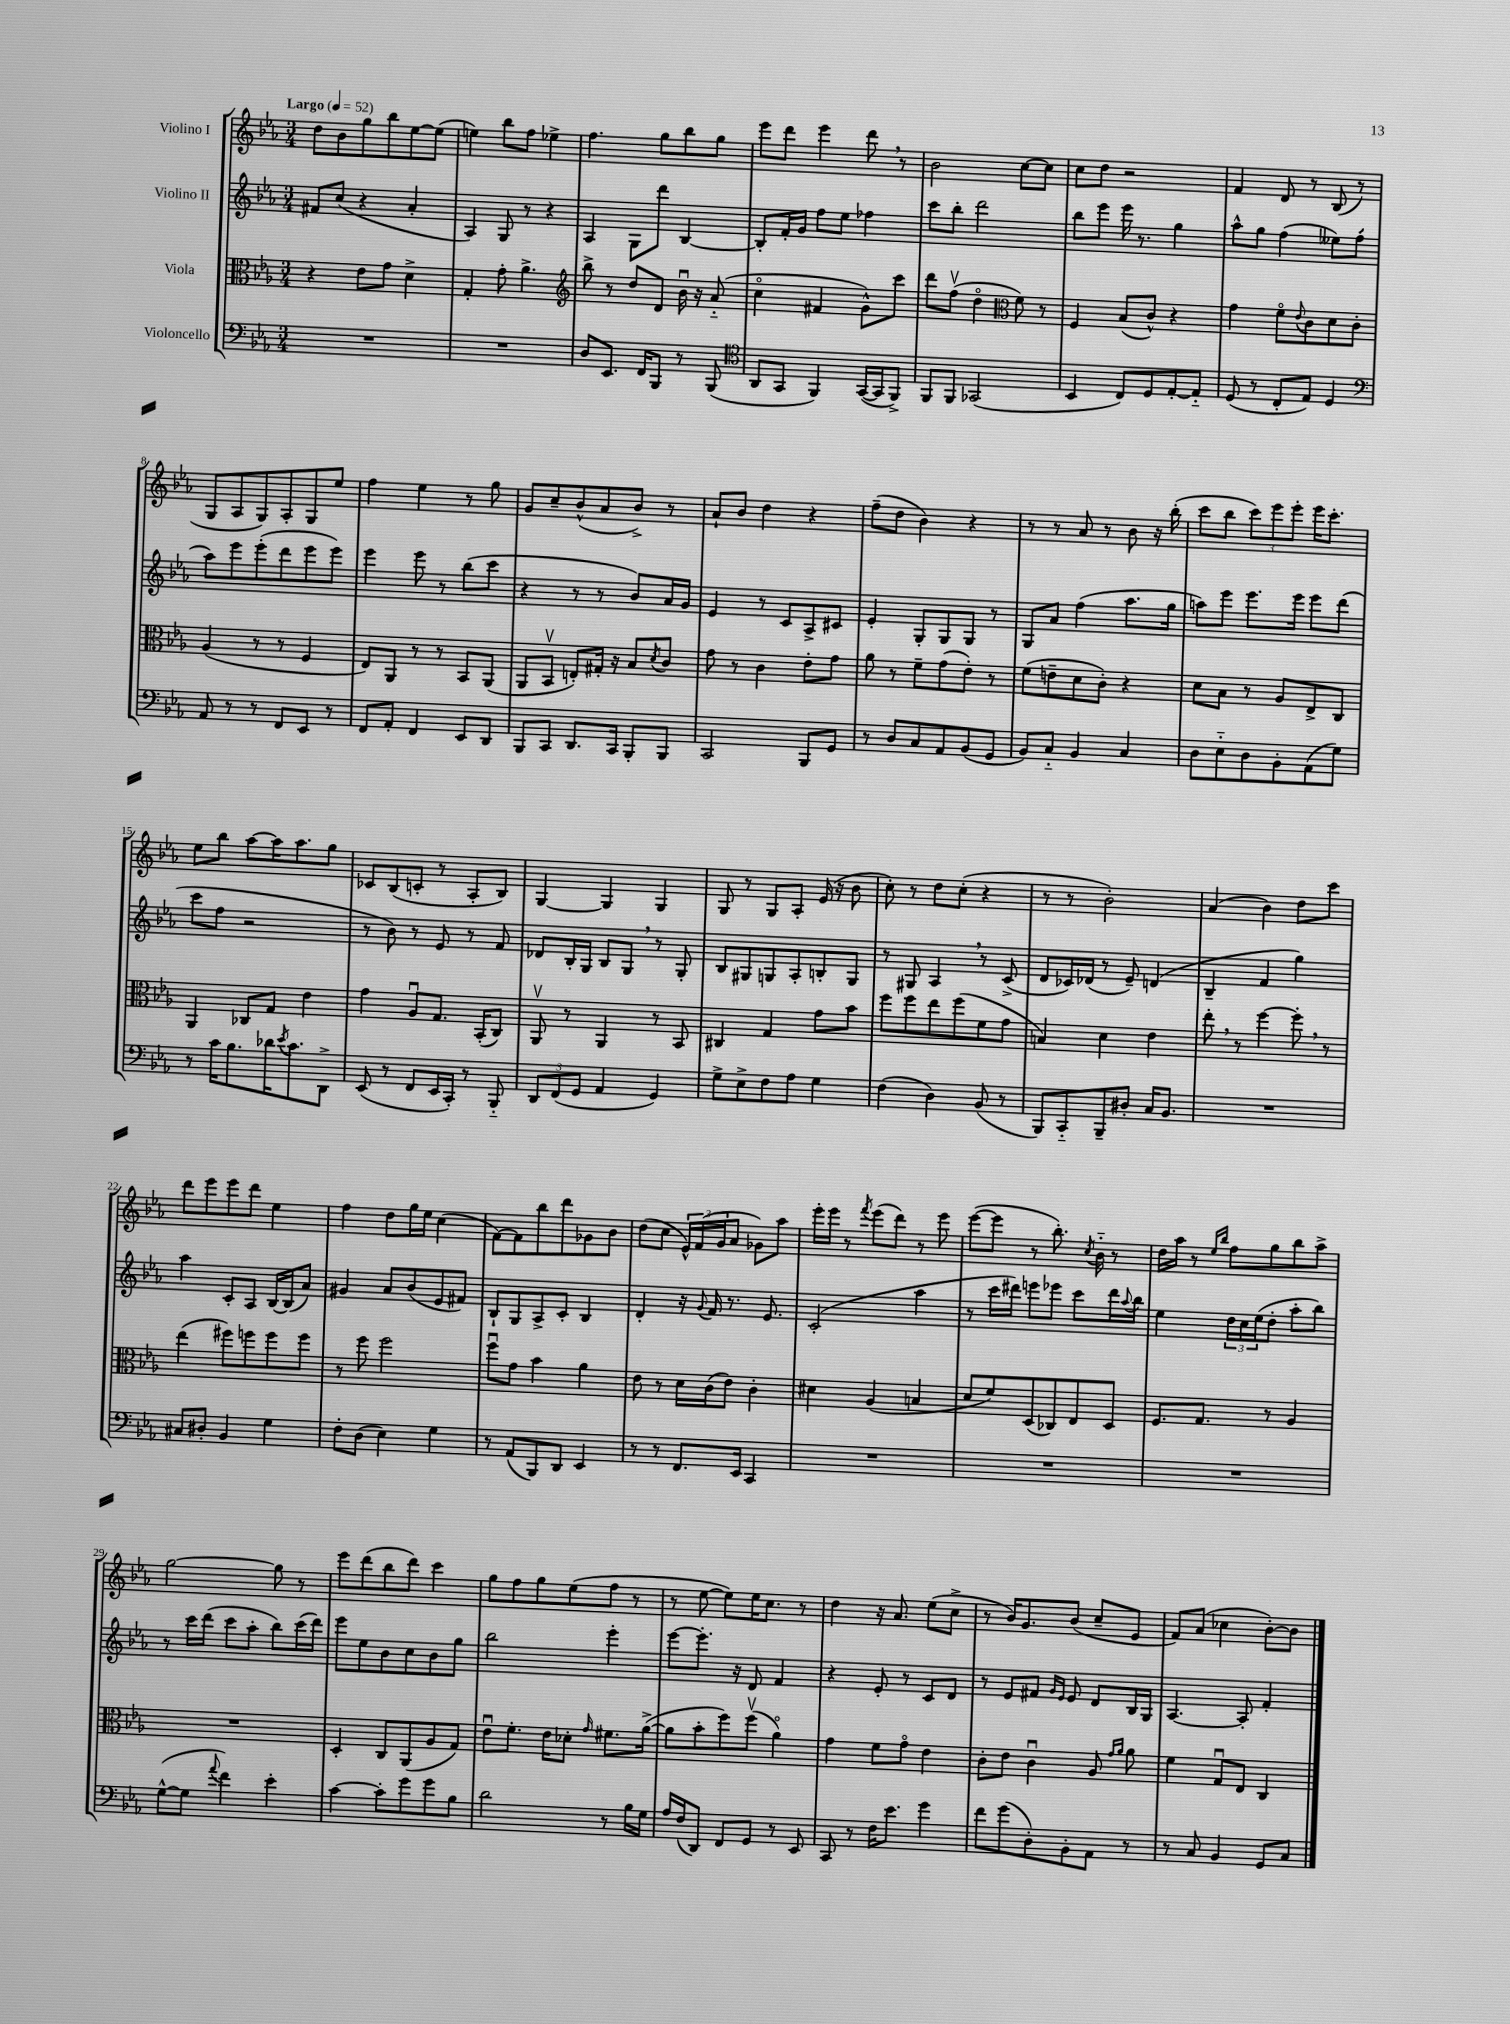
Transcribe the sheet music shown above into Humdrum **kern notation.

**kern	**kern	**kern	**kern
*staff4	*staff3	*staff2	*staff1
*clefF4	*clefC3	*clefG2	*clefG2
*k[b-e-a-]	*k[b-e-a-]	*k[b-e-a-]	*k[b-e-a-]
*M3/4	*M3/4	*M3/4	*M3/4
*MM52	*MM52	*MM52	*MM52
2.r	4r	8f#	8dd
.	.	(8cc	8b-
.	8e-	4r	8gg
.	8g	.	8bb-
.	4d^	4a-'	[8ee-
.	.	.	(8ee-]
=	=	=	=
2.r	4G'	4A-)	4ee)
.	8g'	8G	8bb-
.	4.a-^	8r	8ff
.	.	4r	4ee-^
=	=	=	=
*	*clefG2	*	*
8D	8bb-^	4A-	4.ff
8.EE-	8r	.	.
.	8dd	8G	.
16FF	.	.	.
8BBB-	8d	8ddd	8gg
8r	16b-u	[4B-	8bb-
.	16r	.	.
(8BBB-	(8a-'~	.	8gg
=	=	=	=
*clefC4	*	*	*
8AA-	4cco	8B-']	8eee-
8GG	.	16f'	8ddd
.	.	16g	.
4FF)	4f#	8ff	4eee-
.	.	8ee-	.
([16GG	8g^^)	4ff-	8ddd
16GG]	.	.	.
8FF^)	8ccc	.	8r
=	=	=	=
8FF	8ddd	8ccc	2b-
8FF	(8ffv	8bb-'	.
(2GG-	4ddo	2ddd	.
*	*clefC3	*	*
.	8f)	.	[8cc
.	8r	.	8cc]
=	=	=	=
4BB-	4F	8bb-	8cc
.	.	8eee-	8dd
8C)	(8B-	16eee-	2r
.	.	8.r	.
8D	8c^^)	.	.
[8E-'	4r	4gg	.
8E-'~]	.	.	.
=	=	=	=
(8D	4g	8aa-^^	4f
8r	.	8gg	.
8C'	8fo	(4ff	8d
.	8qqe-	.	.
8E-)	8c	.	8r
4D	8d	8ee--)	(8B-
.	8c'	(8ff'	8r
=	=	=	=
*clefF4	*	*	*
8AA-	(4A-	8aa-)	8G
8r	.	8eee-	8A-
8r	8r	(8eee-'	8G)
8FF	8r	8ddd	8A-'
8EE-	4F	8eee-	8G
8r	.	8eee-)	8ee-
=	=	=	=
8FF	8E-)	4eee-	4ff
8AA-'	8AA-	.	.
4FF	8r	8eee-	4ee-
.	8r	8r	.
8EE-	8BB-	(8bb-	8r
8DD	(8AA-	8ccc	8gg
=	=	=	=
8BBB-	8AA-	4r	8g
8CC	8BB-v	.	8cc~
8.DD	8E')	8r	(8b-^^
.	16G#'	8r	8a-
16CC	16r	.	.
8BBB-'	8B-	8b-)	8b-^)
.	8qd	.	.
8BBB-	8c	16a-	8r
.	.	16g	.
=	=	=	=
2CC	8g	4e-	8a-`
.	8r	.	8b-
.	4c	8r	4dd
.	.	8c	.
8BBB-	8e-'	8A-^	4r
8GG	8g	8c#	.
=	=	=	=
8r	8a-	4e-'	(8ff~
8D	8r	.	8dd
8C	8f~	8G'	4b-)
8AA-	(8g	8G	.
(8BB-	8e-')	8G	4r
8GG	8r	8r	.
=	=	=	=
8BB-)	(8f	8G	8r
8C'~	8e~	8a-	8r
4BB-	8d	(4ff	8a-
.	8c')	.	8r
4C	4r	8.aa-	8b-
.	.	.	16r
.	.	16gg	(16bb-'
=	=	=	=
8D	8d	8aa)	8ccc
8E-'~	8B-	8eee-	8bb-
8D	8r	8.eee-	12ccc)
.	.	.	12eee-
8BB-'	8A-	.	.
.	.	.	12eee-'
.	.	16eee-	.
(8AA-	8E-^	8eee-	16eee-
.	.	.	8.ccc'
8G)	8C	(8ddd	.
=	=	=	=
8r	4AA-	8ccc	8ee-
16c	.	8ff	8bb-
8.B-	.	.	.
.	8C-	2r	[8aa-
16d-	8G	.	16aa-]
8qe-	.	.	.
8.c	.	.	8.aa-
.	4e-	.	.
8DD^	.	.	8gg
=	=	=	=
(8EE-	4g	8r	8c-
8r	.	8b-)	(8B-
8FF	8A-u	8r	8c'
16EE-	8.G	8e-	8r
16CC')	.	.	.
8r	.	8r	8A-'
.	(16BB-'	.	.
8BBB-'~	8C)	8f	8B-)
=	=	=	=
12DD	8AA-v	8d-	[4G
(12FF	.	.	.
.	8r	16B-'	.
12GG	.	.	.
.	.	16G	.
4AA-	4AA-	8B-	4G]
.	.	8G	.
4GG)	8r	8r	4G
.	8BB-	8G'	.
=	=	=	=
8G^	4C#	8B-	8G
8E-^	.	8G#	8r
8F	4G	8G	8G
8A-	.	8A-'	8A-'
4G	8g	8B'	(16e-
.	.	.	16r
.	8b-	8G	8b-
=	=	=	=
(4F	8ff	8r	8cc')
.	8ff	8G#	8r
4D)	8ee-	4A-	8dd
.	(8ff	.	(8cc'
(8BB-	8f	8r	4r
8r	8g	(8c^	.
=	=	=	=
8BBB-)	4B)	8d	8r
8CC'~	.	16c-)	8r
.	.	(16d-	.
8BBB-~	4d	8r	2b-')
8D#'	.	8e-~)	.
16C	4e-	(4d	.
8.BB-	.	.	.
=	=	=	=
2.r	8ee-'	4B-~	(4a-
.	8r	.	.
.	[4ff	4f	4b-)
.	8ff']	4gg)	8dd
.	8r	.	8ccc
=	=	=	=
8C#	(4ee-	4aa-	8ddd
8D#'	.	.	8eee-
4BB-	8ff#)	8c'	8eee-
.	8ff	8A-	8ddd
4G	8ff	[16B-	4ee-
.	.	(16B-]	.
.	8ff	8a-)	.
=	=	=	=
8F'	8r	4g#	4ff
(8D	8ff	.	.
4E-)	2ff	8a-	8dd
.	.	(8b-	16gg
.	.	.	16ee-
4G	.	8e-	(4cc
.	.	8f#)	.
=	=	=	=
8r	8ffu	8B-`	[8f)
(8AA-	8g	8G	8f]
8BBB-)	4b-	8A-^	8bb-
8DD	.	8c'	8ddd
4EE-	4a-	4B-	8g-
.	.	.	8b-
=	=	=	=
8r	8e-	4d'	(8dd
8r	8r	.	8cc
8.FF	16d	16r	24e-^^)
.	.	.	(24f
.	.	8qqg	.
.	(16c	16f	.
.	.	.	24g
.	8e-)	8.r	8a-
16EE-	.	.	.
4CC	4c'	.	8g-)
.	.	8.e-	.
.	.	.	8aa-
=	=	=	=
2.r	4d#	(2c'	16eee-'
.	.	.	16eee-
.	.	.	8r
.	.	.	8qfff
.	(4A-	.	(8eee-
.	.	.	8ddd)
.	4B	4aa-	8r
.	.	.	8eee-
=	=	=	=
2.r	8d	8r	([8eee-
.	8f)	16ccc	8eee-]
.	.	16ddd#)	.
.	(8D	8eee	8r
.	8C-)	8eee-	8.bb-')
.	8E-	8ccc	.
.	.	.	8qcc
.	.	.	16b-'~
.	8D	16ddd#	8r
.	.	8qqaa-	.
.	.	16bb-	.
=	=	=	=
2.r	8.F	4ee-	16dd
.	.	.	16aa-
.	.	.	8r
.	8.G	.	.
.	.	.	16qqee-
.	.	.	16qqbb-
.	.	24dd	8ff
.	.	24cc	.
.	.	(24ee-	.
.	8r	8dd'	8gg
.	4A-	8aa-'	8bb-
.	.	8bb-)	8aa-^
=	=	=	=
([8G^^	2.r	8r	[2gg
8G]	.	16ccc	.
.	.	(16ddd	.
8qqa-	.	.	.
4f)	.	8ccc	.
.	.	8aa-'	.
4e-'	.	8bb-)	8gg]
.	.	(16ccc	8r
.	.	16ddd)	.
=	=	=	=
[4c	4D'	8eee-	8eee-
.	.	8ee-	(8ddd
8c']	8C	8b-	8bb-
8g	(8AA-	8cc	8ddd)
8g	8A-	8b-	4ccc
8B-	8G)	8gg	.
=	=	=	=
2d	8e-u	2bb-	8gg
.	8.f'	.	8ff
.	.	.	8gg
.	16e-	.	.
.	8d-'	.	(8ee-
.	16qqg	.	.
8r	8.f#	4eee-'	8ff
16B-	.	.	8r
16G	([16a-^	.	.
=	=	=	=
16A-	8a-]	[8eee-	8r
(16F	.	.	.
8DD)	8b-'	8.eee-']	[8ee-
8FF	8ff)	.	8ee-])
.	.	16r	.
8GG	(8ffv	8d	16ee-
.	.	.	8.cc
8r	4a-o)	4f	.
8EE-	.	.	8r
=	=	=	=
8CC	4g	4r	4dd
8r	.	.	.
16F	8f	8e-'	16r
8.e-	.	.	8.a-
.	8go	8r	.
4g	4e-	8c	(8ee-
.	.	8d	8cc^
=	=	=	=
8f	8c'	8r	8r
(8g	8e-	8e-	16b-)
.	.	.	8.g
8D')	4cu	8f#	.
.	.	16qqg	.
.	.	16qqe-	.
8BB-'	.	8e-	(8b-
8AA-	8A-	8d	8cc~
.	16qqg	.	.
.	16qqa-	.	.
8r	8a-	16B-	8e-
.	.	16G	.
=	=	=	=
8r	4f	[4.A-	8f)
8C	.	.	(8a-
4BB-	8Gu	.	4cc-
.	8E-	8A-']	.
8GG	4C	4f'	[8b-')
8C	.	.	8b-]
==	==	==	==
*-	*-	*-	*-
